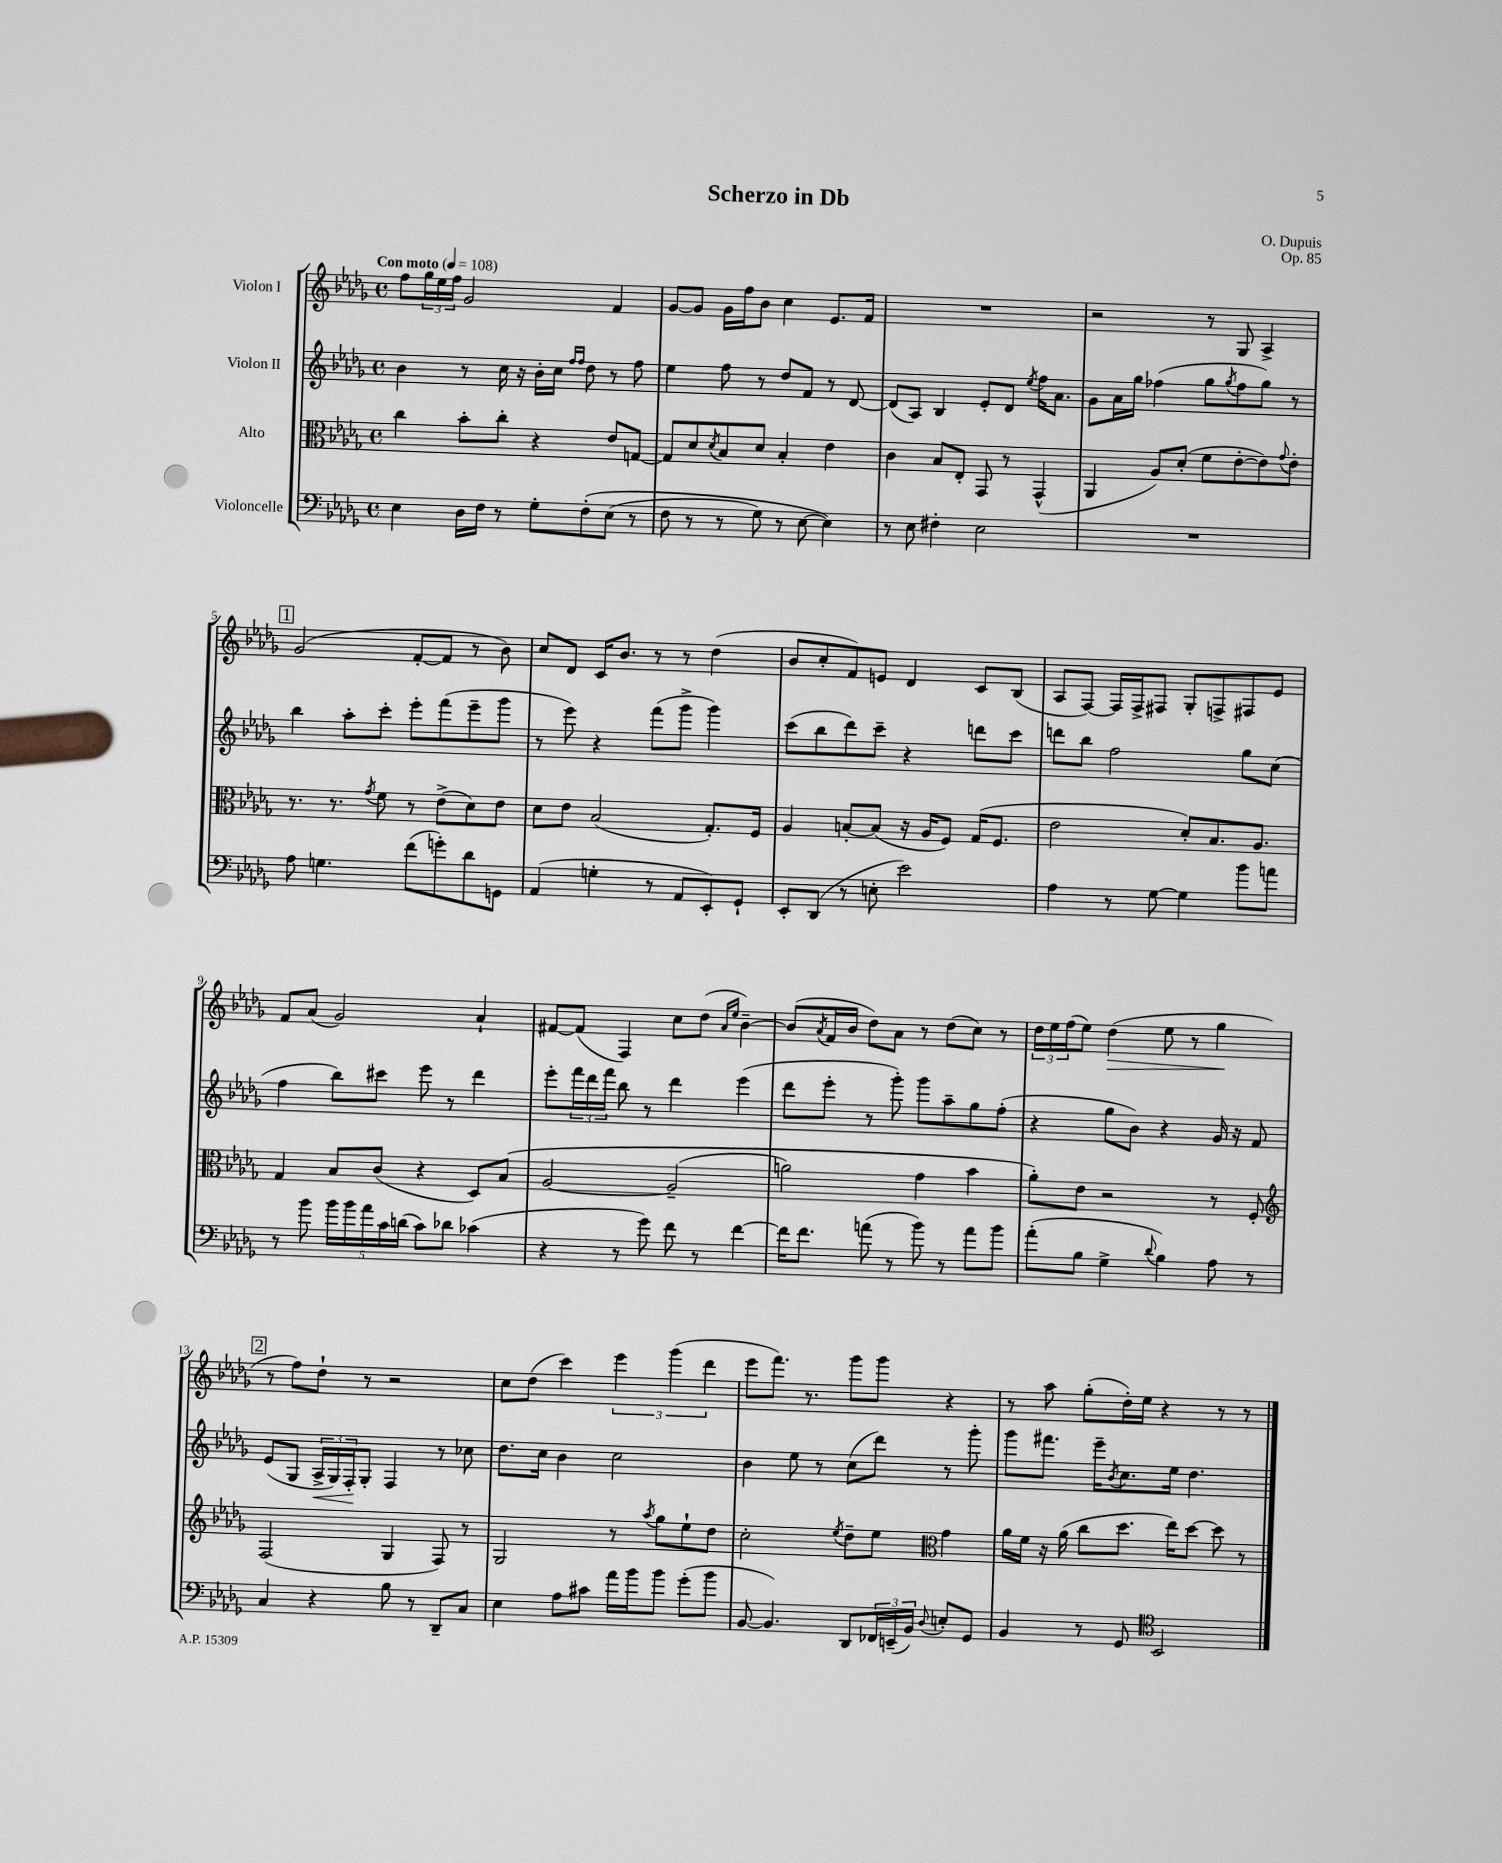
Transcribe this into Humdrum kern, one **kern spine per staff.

**kern	**kern	**kern	**kern
*staff4	*staff3	*staff2	*staff1
*clefF4	*clefC3	*clefG2	*clefG2
*k[b-e-a-d-g-]	*k[b-e-a-d-g-]	*k[b-e-a-d-g-]	*k[b-e-a-d-g-]
*M4/4	*M4/4	*M4/4	*M4/4
*met(c)	*met(c)	*met(c)	*met(c)
*MM108	*MM108	*MM108	*MM108
4E-	4cc	4b-	8ff
.	.	.	24gg-
.	.	.	24ee-
.	.	.	24ff
16D-	8b-'	8r	2g-
16F	.	.	.
8r	8cc'	16cc	.
.	.	16r	.
8G-'	4r	16b-'	.
.	.	16cc	.
.	.	16qqff	.
.	.	16qqff	.
&(8F'	.	8dd-	.
(8E-	8e-	8r	4f
8r	[8G	8ff	.
=	=	=	=
8F	8G]	4ee-	[8g-
8r	8d-	.	8g-]
.	8qd-	.	.
8r	8B-	8ff	16g-
.	.	.	16ff
8G-)	8d-	8r	8b-
8r	4B-'	8dd-	4cc
[8E-	.	8f	.
4E-]&)	4e-	8r	8.e-
.	.	[8d-	.
.	.	.	16f
=	=	=	=
8r	4c	(8d-]	1r
8E-	.	8A-)	.
4F#'	8B-	4B-	.
.	8E-'	.	.
2E-	8GG-	8e-'	.
.	8r	8d-	.
.	.	8qee-	.
.	(4GG-^^	16ff	.
.	.	8.a-	.
=	=	=	=
1r	4AA-	8g-	2r
.	.	16a-	.
.	.	16gg-	.
.	8A-)	(4ff-	.
.	(8d-'	.	.
.	8f	8gg-	8r
.	.	8qgg-	.
.	[8e-'	8ff-	8G-
.	8e-])	8gg-)	4A-^
.	8qqg-	.	.
.	8e-'	8r	.
=	=	=	=
8A-	8.r	4bb-	(2g-
4.G	.	.	.
.	8.r	.	.
.	.	8aa-'	.
.	8qg-	.	.
.	8f	8ccc'	.
(8f	8r	8eee-'	[8f'
8g')	(8e-^	(8fff	8f]
8d-	8d-)	8eee-~	8r
8GG	8e-	8ggg-	8b-)
=	=	=	=
(4AA-	8d-	8r	8cc
.	8e-	8eee-)	8d-
4G'	(2B-	4r	16c
.	.	.	8.b-
8r	.	(8fff	8r
8AA-	.	8ggg-^	8r
8EE-')	8.G-')	4ggg-)	(4dd-
8GG-`	.	.	.
.	16F	.	.
=	=	=	=
8EE-'	4A-	(8ccc	8b-
(8DD-	.	8bb-	8cc'
8r	[8B'	8ddd-)	8f)
8E'	(8B]	8ccc~	8e
2e-)	16r	4r	4d-
.	16A-	.	.
.	8F)	.	.
.	(16G-	8ddd	8c
.	8.F	.	.
.	.	8ccc	(8B-
=	=	=	=
4A-	2e-	8ddd	8A-
.	.	8bb-	[8F)
8r	.	2ff	16F]
.	.	.	16F^
[8G-	.	.	8F#
4G-]	8d-')	.	8G-'
.	8.B-	.	8F^
8b-	.	8gg-	8F#
.	8.A-	.	.
8a	.	(8cc	8e-
=	=	=	=
8r	4G-	4ff	8f
8b-	.	.	(8a-
20b-	8B-	8bb-)	2g-)
20b-	.	.	.
20a-	.	.	.
.	(8c	8ccc#	.
20c	.	.	.
(20d	.	.	.
8c)	4r	8eee-	.
8d-	.	8r	.
(4c-	8D-)	4ddd-	4a-`
.	&(8B-	.	.
=	=	=	=
4r	[2A-	8eee-'	[8f#
.	.	24fff	(8f#]
.	.	24ddd-	.
.	.	24fff	.
8r	.	8bb-	4F)
8g-)	.	8r	.
8f	(2A-~]	4ddd-	8cc
8r	.	.	(8dd-
.	.	.	16qqa-
.	.	.	16qqee-
[4f	.	(4eee-	[4b-~)
=	=	=	=
16f]	2a)	8ddd-	(8b-]
8.f	.	.	.
.	.	.	8qa-
.	.	8eee-'	16f
.	.	.	16b-
(8a	.	8r	8dd-)
8r	.	8ggg-')	8a-
8b-)	4g-	8ggg-	8r
8r	.	8aa-~	(8dd-
8a	4b-	8gg-	8cc)
8b-	.	(8ff'	8r
=	=	=	=
(8a-'	8a-'&)	4r	24dd-
.	.	.	24ee-
.	.	.	(24ff
8B-	8e-	.	8ee-)
4G-^	2r	8gg-	(4dd-
.	.	8b-)	.
8qqd-	.	.	.
4B-)	.	4r	8ee-
.	.	.	8r
8A-	8r	16g-	4gg-
.	.	16r	.
8r	8F'	8f	.
=	=	=	=
*	*clefG2	*	*
4C	(2F	(8e-	8r
.	.	8G-	8ff)
4r	.	24A-^	8dd-`
.	.	24G-)	.
.	.	24F'	.
.	.	8G-'	8r
8B-	4G-	4F	2r
8r	.	.	.
8DD-~	8F)	8r	.
8C	8r	8cc-	.
=	=	=	=
4E-	2G-	8.dd-	8cc
.	.	.	(8dd-
.	.	16cc	.
8A-	.	4b-	4ccc)
8c#	.	.	.
16a-	8r	2cc	6eee-
16b-	.	.	.
.	8qaa-	.	.
8b-	8gg-	.	.
.	.	.	(6ggg-
(8g-'	8ee-`	.	.
.	.	.	6ddd-
8b-	8dd-	.	.
=	=	=	=
[8BB-	2cc'	4b-	8eee-
4.BB-])	.	.	8.fff)
.	.	8ee-	.
.	.	.	8.r
.	.	8r	.
.	8qee-	.	.
8DD-	8dd-~	(8cc	8ggg-
24FF-	8ee-	8ddd-)	8ggg-
(24EE~	.	.	.
24BB-)	.	.	.
*	*clefC3	*	*
8qqD-	.	.	.
8E'	4g-	8r	4r
8GG-	.	8ggg-'	.
=	=	=	=
4BB-	16a-	8ggg-	8r
.	16f	.	.
.	16r	8.fff#	8aa-
.	(16a-	.	.
8r	8cc	.	(8gg-'
.	.	16eee-~	.
.	.	8qb-	.
8GG-	8.dd-	8.cc	16dd-')
.	.	.	16ee-
*clefC4	*	*	*
2BB-	.	.	4r
.	16ee-)	16ee-	.
.	[8dd-	4.dd-	.
.	8dd-]	.	8r
.	8r	.	8r
==	==	==	==
*-	*-	*-	*-
